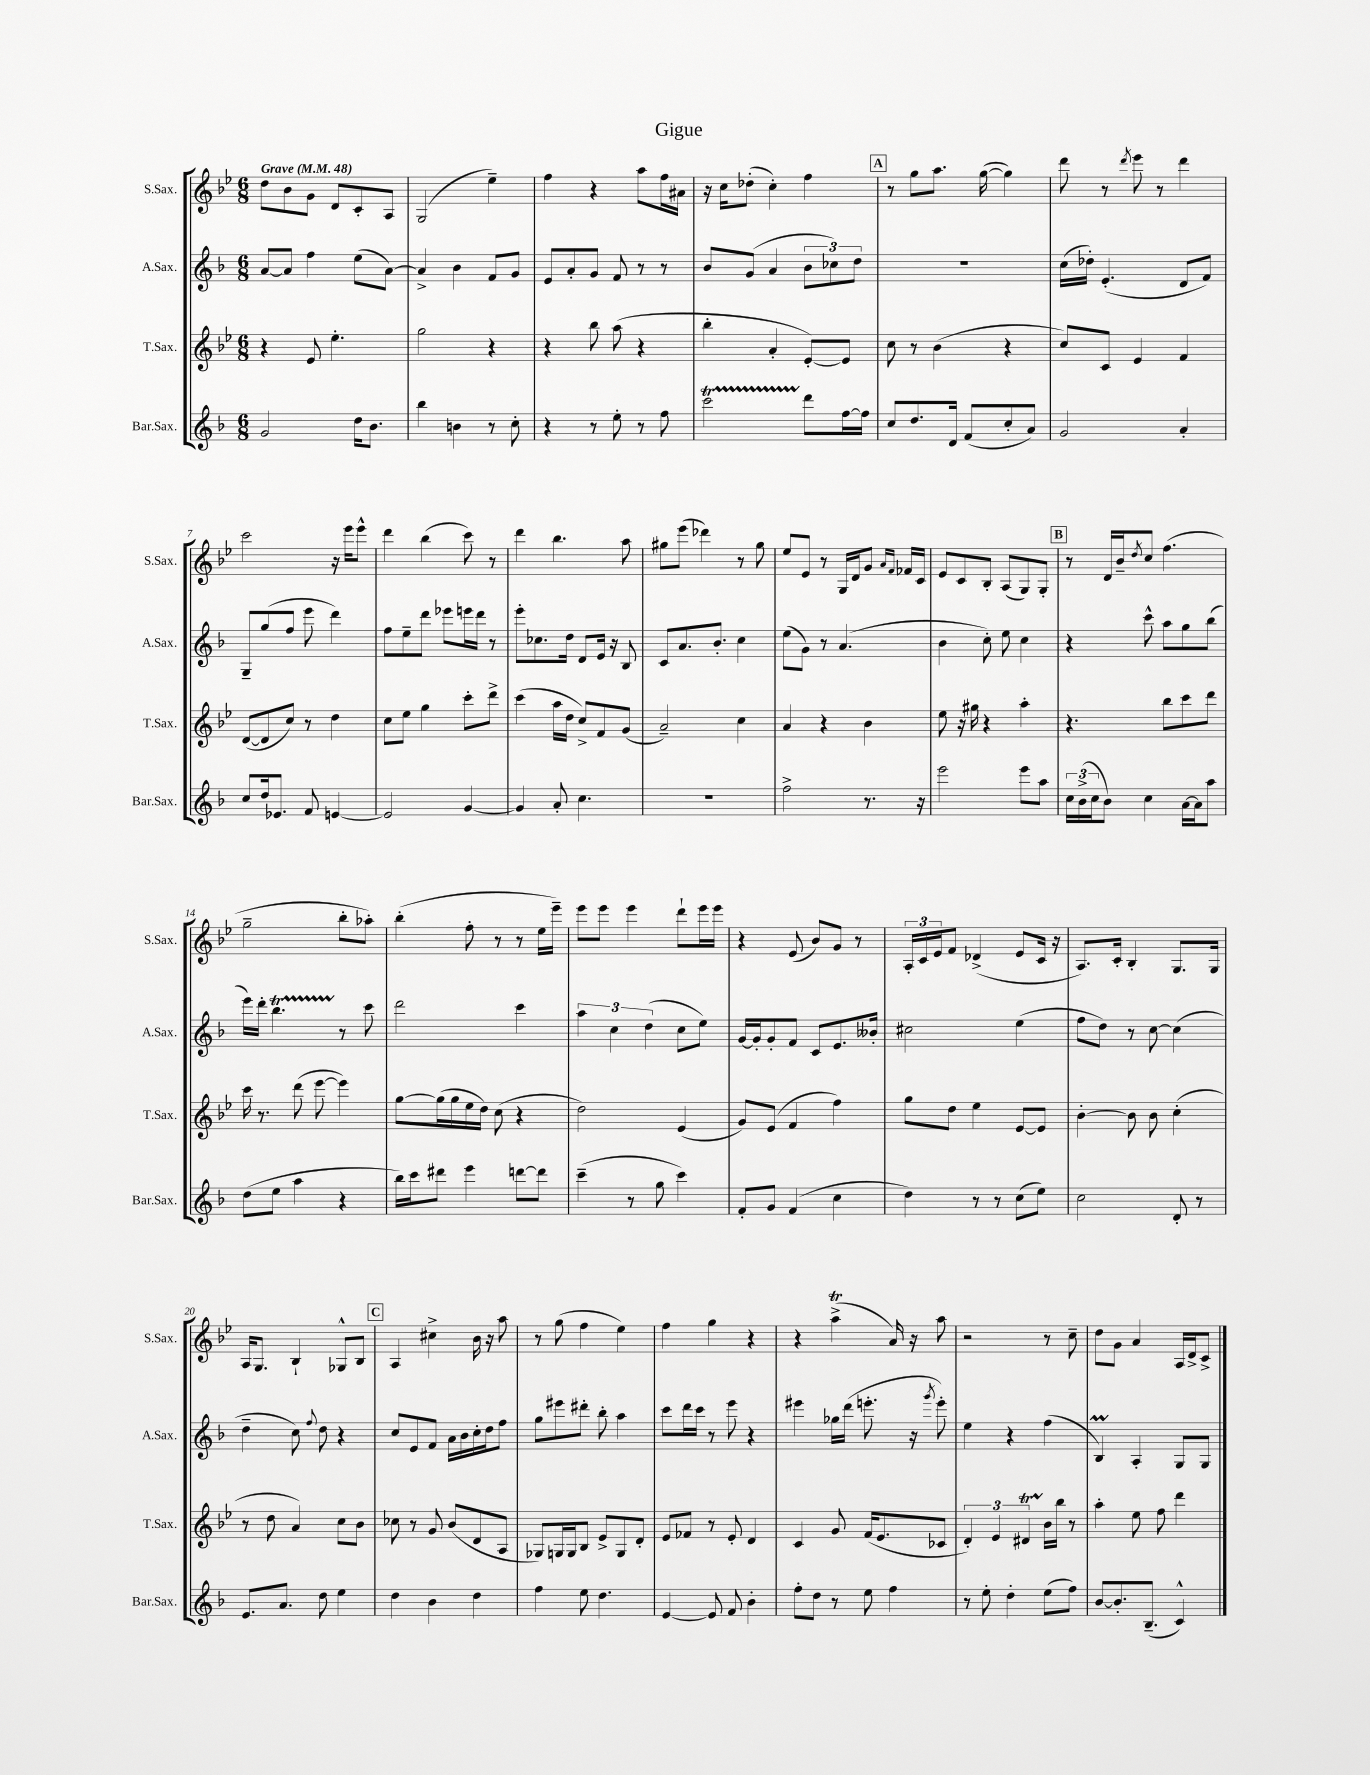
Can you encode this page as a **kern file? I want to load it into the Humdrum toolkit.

**kern	**kern	**kern	**kern
*staff4	*staff3	*staff2	*staff1
*clefG2	*clefG2	*clefG2	*clefG2
*k[b-]	*k[b-e-]	*k[b-]	*k[b-e-]
*M6/8	*M6/8	*M6/8	*M6/8
*MM48	*MM48	*MM48	*MM48
2g/	4r	[8a/L	8dd\L
.	.	8a/]J	8b-\
.	8e-/	4ff\	8g\J
.	4.ee-'\	.	8d/L
16dd\LK	.	(8ee\L	8c'/
8.b-\J	.	.	.
.	.	[8a\J)	8A/J
=	=	=	=
4bb-\	2gg\	4a^/]	(2G/
4b\	.	4b-\	.
8r	4r	8f/L	4ee-~\)
8cc'\	.	8g/J	.
=	=	=	=
4r	4r	8e/L	4ff\
.	.	8a'/	.
8r	8bb-\	8g/J	4r
8ee'\	(8aa\	8f/	.
8r	4r	8r	8aa\L
8ff\	.	8r	16ff\L
.	.	.	16a#\JJ
=	=	=	=
2ccc\	4bb-'\	8b-/L	16r
.	.	.	16cc\LK
.	.	(8g/J	(8dd-'\J
.	4a'/	4a/	4cc'\)
8ddd\L	[8e-'/L)	12b-\L	4ff\
.	.	12cc-\)	.
[16ff\L	8e-/]J	.	.
.	.	12dd\J	.
16ff\]JJ	.	.	.
=	=	=	=
8cc/L	8cc\	2.r	8r
8.dd/	8r	.	8gg\L
.	(4b-\	.	8.aa\J
16d/Jk	.	.	.
(8f/L	.	.	.
.	.	.	([16gg\
8cc'/	4r	.	4gg\])
8a/J)	.	.	.
=	=	=	=
2g/	8cc/L)	(16cc\LL	8ddd\
.	.	16dd-'\JJ)	.
.	8c/J	(4.e'/	8r
.	.	.	8qddd/
.	4e-/	.	8eee-\
.	.	.	8r
4a'/	4f/	8d/L	4ddd\
.	.	8f/J)	.
=	=	=	=
8cc/L	([8d/L	8G~/L	2ccc\
16dd/k	8d/]	(8gg/	.
8.e-/J	.	.	.
.	8cc/J)	8ff/J	.
8f/	8r	8eee\	.
[4e/	4dd\	4ddd\)	16r
.	.	.	16eee-\LK
.	.	.	8eee-^^\J
=	=	=	=
2e/]	8cc\L	8ff\L	4ddd\
.	8ee-\J	8ee~\	.
.	4gg\	8ddd\J	(4bb-\
.	.	8eee-\L	.
[4g/	8ccc'\L	16eee\L	8ccc\)
.	.	16ddd\JJ	.
.	8ddd^\J	8r	8r
=	=	=	=
4g/]	(4ccc\	8eee'\L	4ddd\
.	.	8.cc-\	.
8a'/	16aa\LL	.	4.bb-\
.	16dd\JJ	16dd\Jk	.
4.cc\	8cc^/L)	8d/L	.
.	8f/	16e/Jk	.
.	.	16r	.
.	(8g/J	8B-/	8aa\
=	=	=	=
2.r	2a~/)	8c/L	8gg#\L
.	.	8.a/	(8eee-\J
.	.	.	4ddd-\)
.	.	8.b-'/J	.
.	4cc\	4cc\	8r
.	.	.	8gg#\
=	=	=	=
2ff^\	4a/	(8ee\L	8ee-/L
.	.	8g\J)	8e-/J
.	4r	8r	8r
.	.	(4.a/	16G/LL
.	.	.	16d/J
8.r	4b-\	.	8g/J
.	.	.	16qqa/LL
.	.	.	16qqf/JJ
.	.	.	16f-/LL
16r	.	.	16c/JJ
=	=	=	=
2eee\	8ee-\	4b-\	8e-/L
.	16r	.	8c/
.	16gg#\	.	.
.	4r	8cc'\)	8B-'/J
.	.	8ee\	(8A/L
8eee\L	4aa'\	4cc\	8G/)
8aa\J	.	.	8G'/J
=	=	=	=
24cc\LL	4.r	4r	8r
(24b-^\	.	.	.
24cc\J	.	.	.
8b-\J)	.	.	16d/LL
.	.	.	16b-~/J
.	.	.	8qdd/
4cc\	.	8ccc^^\	8cc/J
.	8bb-\L	8aa\L	(4.ff\
[16a\LL	8ccc\	8gg\	.
16a\]J	.	.	.
8aa\J	8ddd\J	(8bb-\J	.
=	=	=	=
(8dd\L	16ccc\	16eee\LL)	2gg~\
.	8.r	16ddd'\JJ	.
8ee\J	.	4.bb-\	.
4aa\	(8ddd\	.	.
.	[8eee-\	.	.
4r	4eee-\])	8r	8bb-'\L
.	.	8ccc\	8aa-'\J)
=	=	=	=
16bb-\LL)	[8gg\L	2ddd\	(4bb-'\
16ccc\J	.	.	.
8ddd#\J	(16gg\]L	.	.
.	16gg\	.	.
4eee\	16ee-\	.	8ff'\
.	16dd\JJ)	.	.
.	(8cc\	.	8r
[8ddd\L	4r	4ccc\	8r
8ddd\]J	.	.	16ee-\LL
.	.	.	16eee-~\JJ)
=	=	=	=
(4ccc~\	2dd\)	6aa\	8eee-\L
.	.	.	8eee-\J
.	.	6cc\	.
8r	.	.	4eee-\
.	.	(6dd\	.
8gg\	.	.	.
4ccc\)	(4e-/	8cc\L	8ddd`\L
.	.	8ee\J)	16eee-\L
.	.	.	16eee-\JJ
=	=	=	=
8f'/L	8g/L)	[16g/LL	4r
.	.	16g'/]J	.
8g/J	(8e-/J	8g'/	.
(4f/	4f/	8f/J	(8e-/
.	.	8c/L	8b-/L)
4cc\	4ff\)	8.e/	8g/J
.	.	.	8r
.	.	16b--'/Jk	.
=	=	=	=
4dd\)	8gg\L	2cc#\	24A'/LL
.	.	.	24c/
.	.	.	24e-/J
.	8dd\J	.	8f/J
8r	4ee-\	.	(4d-^/
8r	.	.	.
(8cc\L	[8e-/L	(4ee\	8e-/L
8ee\J)	8e-/]J	.	16c/Jk
.	.	.	16r
=	=	=	=
2cc\	[4b-'\	8ff\L	8.A/L)
.	.	8dd\J)	.
.	.	.	16c'/Jk
.	8b-\]	8r	4B-'/
.	8b-\	[8cc\	.
8d'/	(4cc'\	(4cc\]	8.G/L
8r	.	.	.
.	.	.	16G/Jk
=	=	=	=
8.e/L	8r	4dd~\	16A/LK
.	.	.	8.G/J
.	8dd\	.	.
8.a/J	.	.	.
.	4a/)	8cc\)	4B-`/
.	.	8qqff/	.
8dd\	.	8dd\	.
4ee\	8cc\L	4r	8G-^^/L
.	8b-\J	.	8B-/J
=	=	=	=
4dd\	8cc-\	8cc/L	4A/
.	8r	8e/	.
4b-\	8g/	8f/J	4cc#^\
.	(8b-/L	16a\LL	.
.	.	16b-\	.
4dd\	8d/	16cc'\	16b-\
.	.	16dd\J	16r
.	8A/J	8ff\J	8aa\
=	=	=	=
4ff\	8G-/L)	8gg\L	8r
.	16G/L	8eee#\	(8gg\
.	16G/J	.	.
8ee\	8B-/J	8ddd#'\J	4ff\
4.dd\	8e-^/L	8bb-'\	.
.	8G/	4aa\	4ee-\)
.	8d'/J	.	.
=	=	=	=
[4e/	8e-/L	8ccc\L	4ff\
.	8f-/J	16ddd\L	.
.	.	16ccc\JJ	.
8e/]	8r	8r	4gg\
8f/	8e-'/	8eee\	.
4b-'\	4d/	4r	4r
=	=	=	=
8ff'\L	4c/	4eee#\	4r
8dd\J	.	.	.
8r	8g/	16gg-\LL	(4aa^\
.	.	(16ddd\JJ	.
8ee\	(16f/LK	8.eee'\	.
.	8.e-/	.	.
4ff\	.	.	16a/)
.	.	16r	16r
.	.	8qggg/	.
.	8c-/J	8eee'\)	8aa\
=	=	=	=
8r	6d'/)	4ee\	2r
8ee'\	.	.	.
.	6e-/	.	.
4dd'\	.	4r	.
.	6d#/	.	.
(8ee\L	16b-\LL	(4ff\	8r
.	16bb-\JJ	.	.
8ff\J)	8r	.	8cc~\
=	=	=	=
[8b-/L	4aa'\	4B-/)	8dd\L
8.b-'/]	.	.	8g\J
.	8ee-\	4A'/	4a/
(8.B-~/J	.	.	.
.	8ff\	.	.
4c^^/)	4ddd\	8G/L	16A/LL
.	.	.	16d^/J
.	.	8G/J	8c^/J
==	==	==	==
*-	*-	*-	*-
